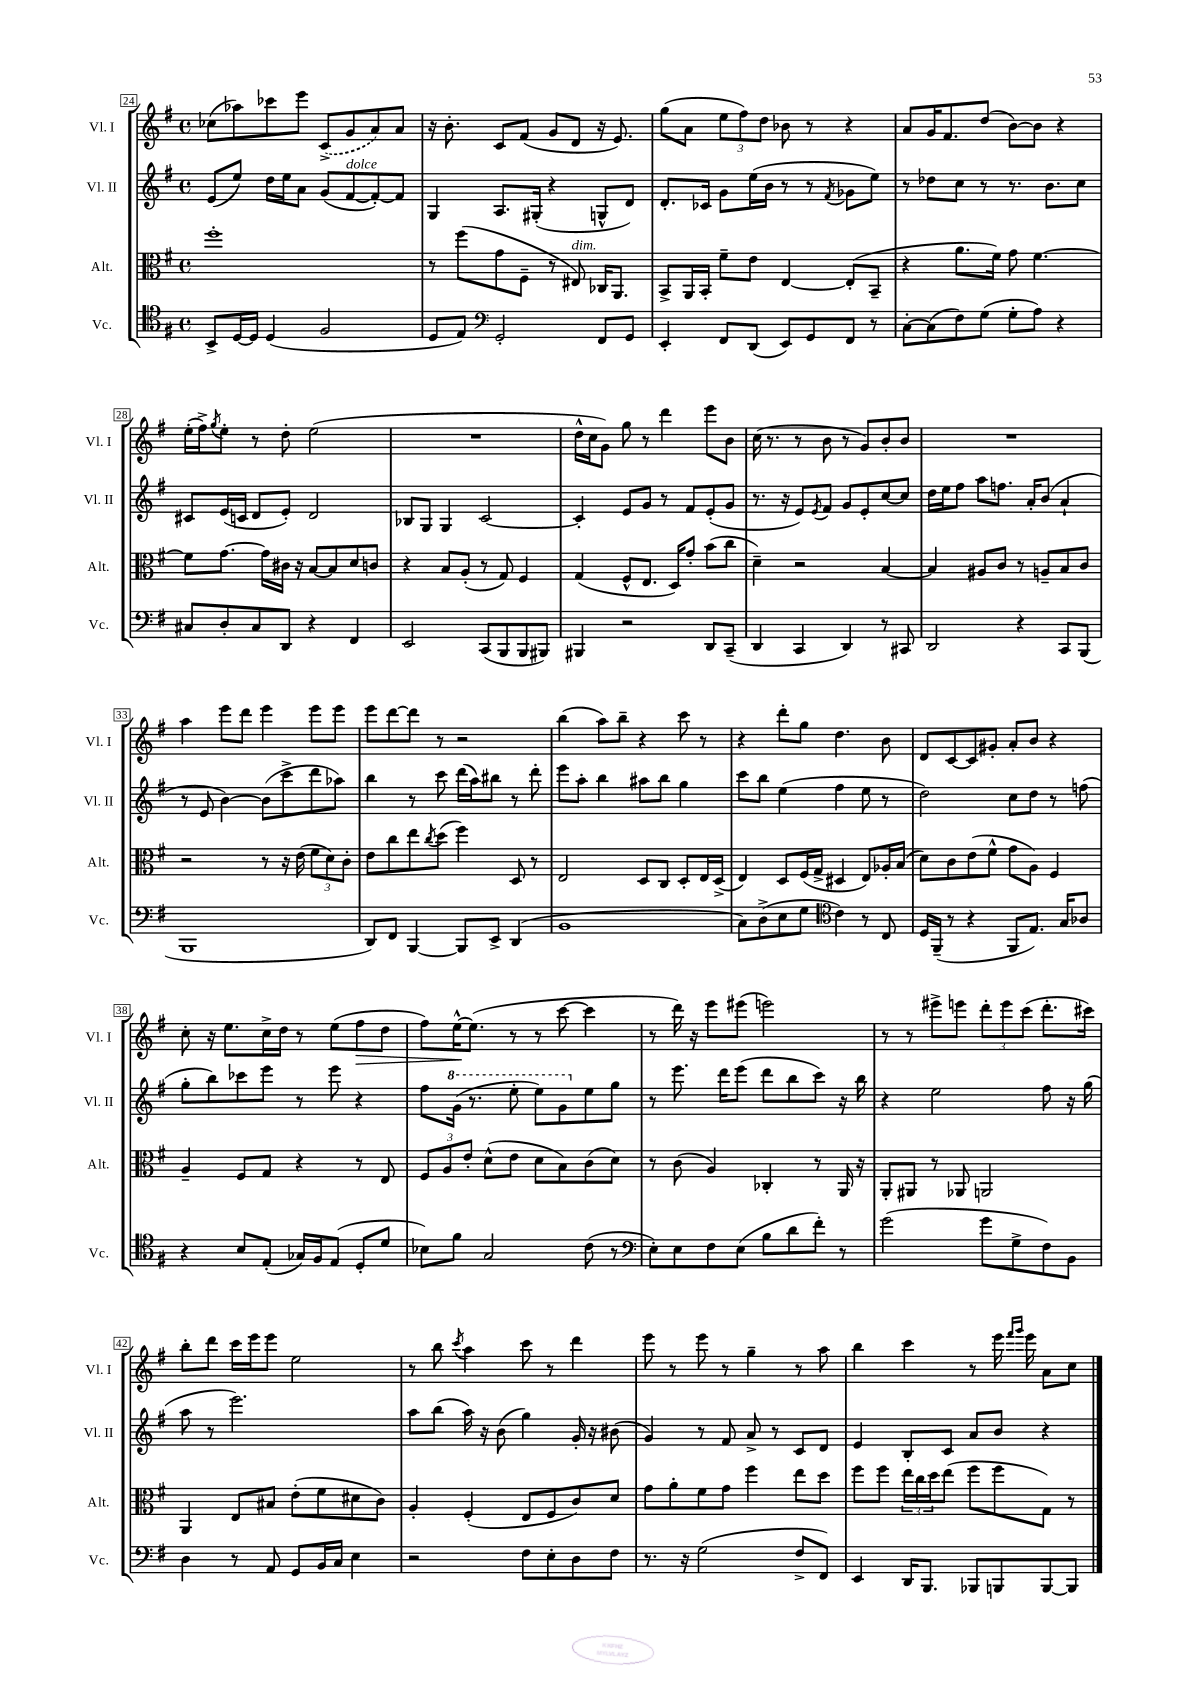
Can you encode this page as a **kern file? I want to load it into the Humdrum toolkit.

**kern	**kern	**kern	**kern
*staff4	*staff3	*staff2	*staff1
*clefC4	*clefC3	*clefG2	*clefG2
*k[f#]	*k[f#]	*k[f#]	*k[f#]
*M4/4	*M4/4	*M4/4	*M4/4
*met(c)	*met(c)	*met(c)	*met(c)
8BB^/L	1ff#'	(8e/L	(8cc-\L
[16D/L	.	8ee/J)	8aa-\)
16D/]JJ	.	.	.
(4D/	.	16dd\LL	8ccc-\
.	.	16ee\J	.
.	.	8a\J	8eee\J
2F#/	.	(8g/L	(8c^/L
.	.	[8f#/	8g/
.	.	8f#'/_)	8a/)
.	.	8f#/]J	8a/J
=	=	=	=
8D/L	8r	4G/	16r
.	.	.	8.b'\
8E/J)	(8ff#\L	.	.
*clefF4	*	*	*
2GG'/	8g\	8.A/L	8c/L
.	8F#~\J	.	(8f#/J
.	.	(16G#'/Jk	.
.	8r	4r	8g/L
.	8E#/)	.	8d/J
8FF#/L	16C-/LK	8G^^/L	16r
.	8.AA/J	.	8.e/)
8GG/J	.	8d/J)	.
=	=	=	=
4EE'/	8BB^/L	8.d'/L	(8gg\L
.	16AA/L	.	8a\J
.	16BB'/JJ	16c-/Jk	.
8FF#/L	8f#~\L	8g\L	12ee\L
.	.	.	12ff#\)
(8DD/J	8e\J	(16ee\L	.
.	.	.	12dd\J
.	.	16b\JJ	.
8EE/L)	[4E/	8r	8b-\
8GG/	.	8r	8r
.	.	8qf#/	.
8FF#/J	(8E'/]L	8g-\L	4r
8r	8BB~/J	8ee\J)	.
=	=	=	=
[8C'\L	4r	8r	8a/L
(8C\]	.	8dd-\L	16g/K
.	.	.	8.f#/
8F#\)	8.a\L	8cc\J	.
(8G\J	.	8r	(8dd/J
.	16f#\Jk)	.	.
8G'\L	8g\	8.r	[8b\L)
8A\J)	[4.f#\	.	8b\]J
.	.	8.b\L	.
4r	.	.	4r
.	.	8cc\J	.
=	=	=	=
8C#/L	8f#\]L	8c#/L	(16ee'\LL
.	.	.	16ff#^\J)
.	.	.	8qgg/
8D'/	[8.g\J	(16e/L	8ee'\J
.	.	16c/JJ	.
8C#/	.	8d/L	8r
.	16g\]LL	.	.
8DD/J	16c#\JJ	8e'/J)	8dd'\
.	16r	.	.
4r	[8B/L	2d/	(2ee\
.	8B/]	.	.
4FF#/	8d/	.	.
.	8c/J	.	.
=	=	=	=
2EE/	4r	8B-/L	1r
.	.	8G/J	.
.	8B/L	4G/	.
.	(8A'/J	.	.
(8CC/L	8r	[2c/	.
8BBB/	8G/)	.	.
8BBB/	4F#/	.	.
8BBB#/J)	.	.	.
=	=	=	=
4BBB#/	(4G/	4c'/]	16dd^^\LL
.	.	.	16cc\J
.	.	.	8g\J)
2r	8F#^^/L	8e/L	8gg\
.	8.E/J	8g/J	8r
.	.	8r	4ddd\
.	16D/LK)	.	.
.	8g'/J	8f#/L	.
8DD/L	(8b\L	(8e'/	8eee\L
(8CC~/J	8cc\J	8g/J	8b\J
=	=	=	=
4DD/	4d~\)	8.r	(16cc\
.	.	.	8.r
.	.	16r	.
4CC/	2r	8e/L)	8r
.	.	8qe/	.
.	.	8f#/J	8b\
4DD/)	.	8g/L	8r
.	.	8e'/	8g/L)
8r	[4B/	[8cc/	8b'/
8CC#/	.	8cc/]J	8b/J
=	=	=	=
2DD/	4B/]	16dd\LL	1r
.	.	16ee\J	.
.	.	8ff#\J	.
.	8A#/L	8aa\L	.
.	8c/J	8.ff\J	.
4r	8r	.	.
.	.	16a'/LK	.
.	8A~/L	(8b/J	.
8CC/L	8B/	4a`/	.
(8BBB/J	8c/J	.	.
=	=	=	=
1BBB	2r	8r	4aa\
.	.	8e/	.
.	.	[4b\)	8eee\L
.	.	.	8ddd\J
.	8r	(8b\]L	4eee\
.	16r	8ccc^\	.
.	(16e\	.	.
.	12f#\L	8ddd\	8eee\L
.	12d\)	.	.
.	.	8aa-\J)	8eee\J
.	12c'\J	.	.
=	=	=	=
8DD/L)	8e\L	4bb\	8eee\L
8FF#/J	8cc\	.	[8ddd\
[4BBB/	8ee\	8r	8ddd\]J
.	8qcc/	.	.
.	(8dd\J	8ccc\	8r
8BBB/]L	4ff#\)	(16ddd\LL	2r
.	.	16aa\J)	.
8EE^/J	.	8bb#\J	.
(4DD/	8D/	8r	.
.	8r	8ddd'\	.
=	=	=	=
1BB	2E/	8eee\L	(4bb\
.	.	8aa'\J	.
.	.	4bb\	8aa\L)
.	.	.	8bb~\J
.	8D/L	8aa#\L	4r
.	8C/J	8bb\J	.
.	8D'/L	4gg\	8ccc\
.	16E/L	.	8r
.	(16D^/JJ	.	.
=	=	=	=
8C\L)	4E/)	8ccc\L	4r
(8D^\	.	8bb\J	.
8E\	8D/L	(4ee\	8ddd'\L
8G\J	(16F#/L	.	8gg\J
.	16G^/JJ	.	.
*clefC4	*	*	*
4c\)	4D#/	4ff#\	4.dd\
8r	8E/L)	8ee\	.
8C/	16A-'/L	8r	8b\
.	(16B/JJ	.	.
=	=	=	=
16D/LL	8d\L)	2dd\)	8d/L
(16FF#~/JJ	.	.	.
8r	8c\	.	[8c/
4r	(8e\	.	8c/]
.	8f#^^\J	.	8g#'/J
8FF#/L	8g\L	8cc\L	8a'/L
8.E/J)	8A\J)	8dd\J	8b/J
.	4F#/	8r	4r
16G/LK	.	.	.
8A-/J	.	(8ff\	.
=	=	=	=
4r	4A~/	8gg'\L	8cc'\
.	.	8bb\)	16r
.	.	.	8.ee\L
8B/L	8F#/L	8ccc-\	.
(8E'/J	8G/J	8eee\J	16cc^\L
.	.	.	16dd\JJ
16G-/LL)	4r	8r	8r
16F#/J	.	.	.
(8E/J	.	8eee\	(8ee\L
8D'/L	8r	4r	8ff#\
8d/J	8E/	.	8dd\J
=	=	=	=
8B-\L)	12F#/L	8ff#\L	8ff#\L)
.	12A/	.	.
8f#\J	.	(16gg\Jk	[16ee^^\K
.	12e'/J	.	.
.	.	8.r	(8.ee\]J
2G/	(8d^^\L	.	.
.	8e\J	8eee'\	8r
.	8d\L	8eee\L)	8r
.	8B\)	8gg\	[8ccc\
(8c\	(8c\	8ee\	4ccc\]
8r	8d\J)	8gg\J	.
=	=	=	=
*clefF4	*	*	*
8E'\L)	8r	8r	8r
8E\	(8c\	8.eee\	16ddd\)
.	.	.	16r
8F#\	4A/)	.	8eee\L
.	.	16ddd\LK	.
(8E\J	.	(8eee\J	(8eee#\J
8B\L	4C-'/	8ddd\L	2eee\)
8d\	.	8bb\	.
8f#'\J)	8r	8ccc\J)	.
8r	16AA/	16r	.
.	16r	16bb\	.
=	=	=	=
(2g\	8AA'/L	4r	8r
.	8AA#/J	.	8r
.	8r	2ee\	8eee#^\L
.	8AA-/	.	8eee\J
8g\L	2AA/	.	12ddd'\L
.	.	.	12eee\
8G^\	.	.	.
.	.	.	(12ccc\J
8F#\)	.	8ff#\	8.ddd'\L
8BB\J	.	16r	.
.	.	(16gg\	16ccc#\Jk)
=	=	=	=
4D\	4AA/	8aa\	8bb'\L
.	.	8r	8ddd\J
8r	8E/L	2.eee\)	16ccc\LL
.	.	.	16eee\J
8AA/	8B#/J	.	8eee\J
8GG/L	(8e'\L	.	2ee\
16BB/L	8f#\	.	.
16C/JJ	.	.	.
4E\	8d#\	.	.
.	8c\J)	.	.
=	=	=	=
2r	4A'/	8aa\L	8r
.	.	(8bb\J	8bb\
.	.	.	8qccc/
.	(4F#'/	16aa\)	4aa\
.	.	16r	.
.	.	(8b\	.
8F#\L	8E/L	4gg\)	8ccc\
8E'\	8F#/	.	8r
8D\	8c/)	16g'/	4ddd\
.	.	16r	.
8F#\J	8d/J	(8b#\	.
=	=	=	=
8.r	8g\L	4g/)	8eee\
.	8a'\	.	8r
16r	.	.	.
(2G\	8f#\	8r	8eee\
.	8g\J	8f#/	8r
.	4ff#\	8a^/	4gg~\
.	.	8r	.
8F#^/L	8ee\L	8c/L	8r
8FF#/J)	8dd\J	8d/J	8aa\
=	=	=	=
4EE/	8ff#\L	4e/	4bb\
.	8ff#\J	.	.
16DD/LK	24ee\LL	8B'/L	4ccc\
.	24cc\	.	.
8.BBB/J	.	.	.
.	24dd\J	.	.
.	(8ee\J	8c/J	.
8BBB-/L	8ff#\L	8a/L	8r
8BBB/	8ff#\	8b/J	16eee\
.	.	.	16qqfff#/LL
.	.	.	16qqggg/JJ
.	.	.	16eee\
[8BBB/	8G\J)	4r	8a\L
8BBB/]J	8r	.	8cc\J
==	==	==	==
*-	*-	*-	*-
